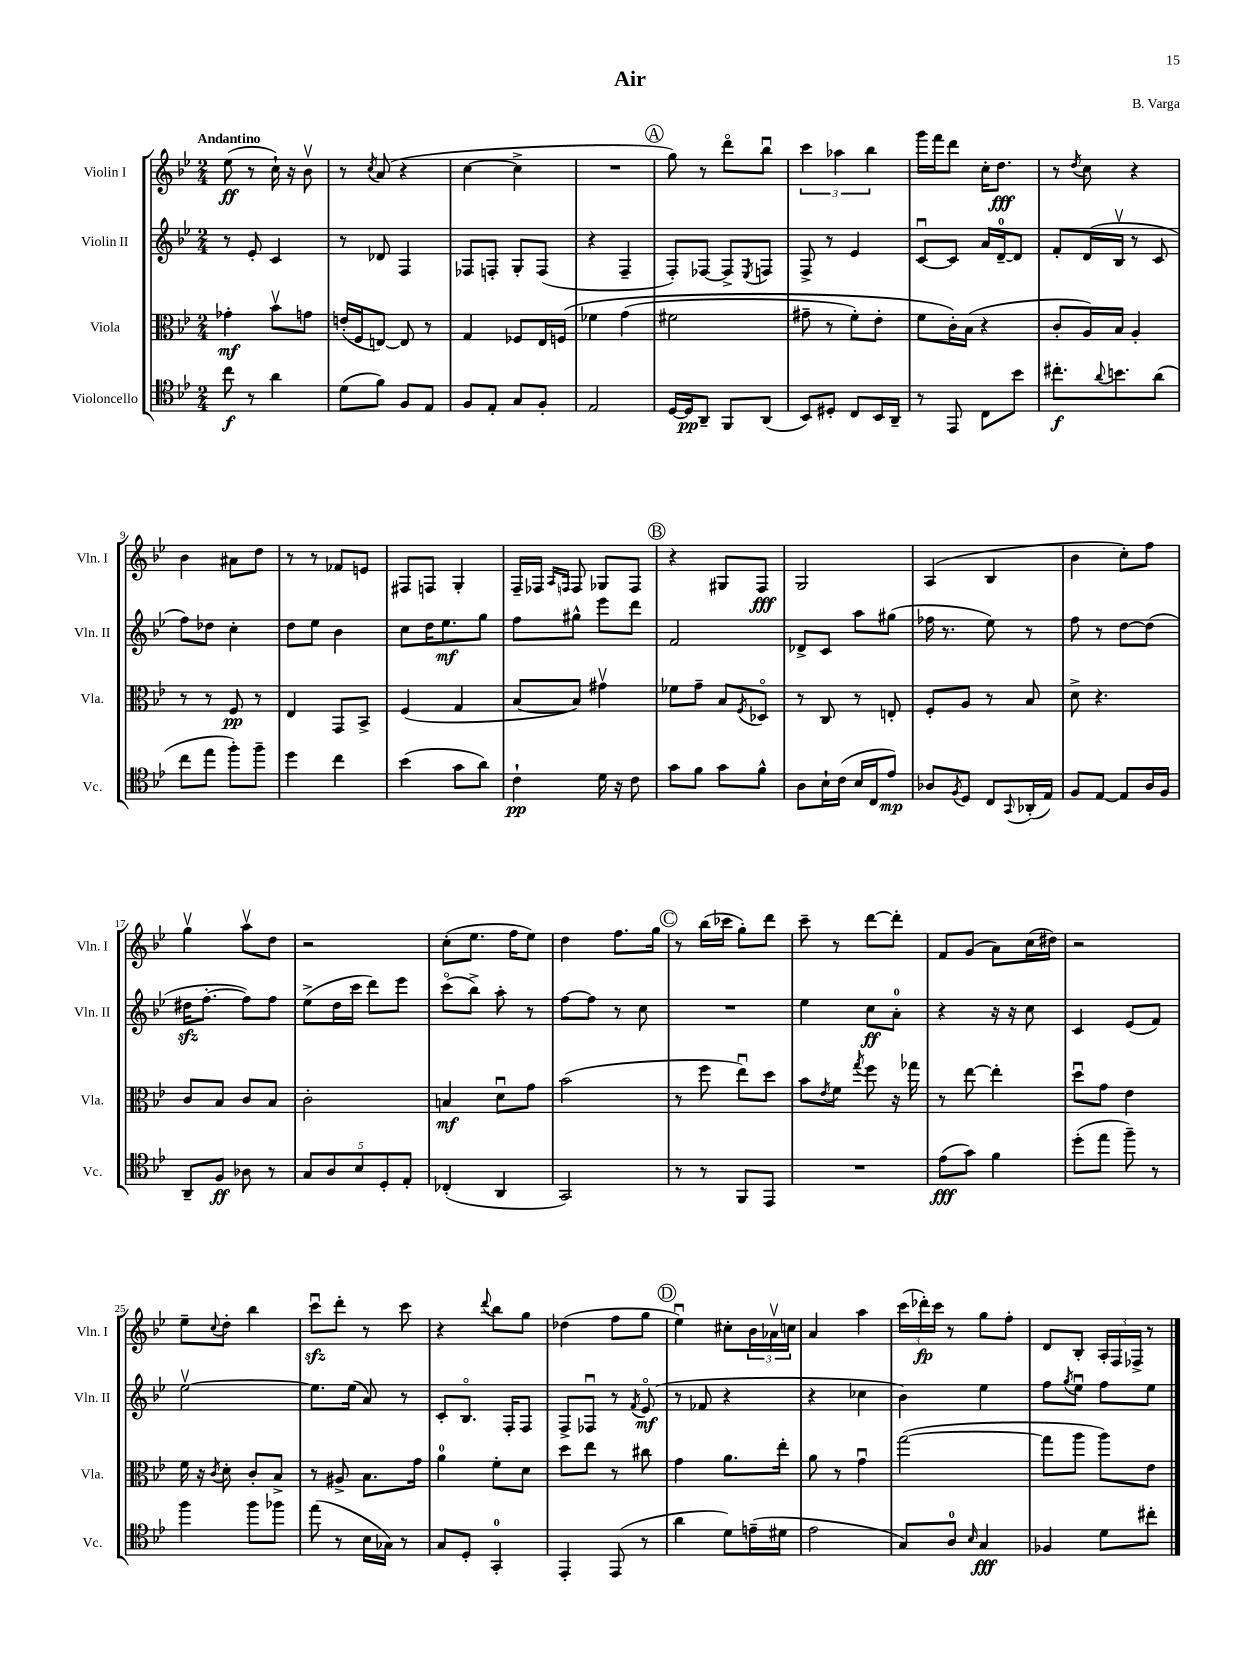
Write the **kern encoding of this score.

**kern	**kern	**kern	**kern
*staff4	*staff3	*staff2	*staff1
*clefC4	*clefC3	*clefG2	*clefG2
*k[b-e-]	*k[b-e-]	*k[b-e-]	*k[b-e-]
*M2/4	*M2/4	*M2/4	*M2/4
8cc	4g-'	8r	(8ee-
8r	.	8e-'	8r
4a	8b-v	4c	16cc`)
.	.	.	16r
.	8g	.	8b-v
=	=	=	=
(8d	(16e'	8r	8r
.	16F	.	.
.	.	.	8qcc
8f)	[8E)	8d-	(8a
8F	8E]	4F	4r
8E-	8r	.	.
=	=	=	=
8F	4G	8F-	[4cc
8E-'	.	8F'	.
8G	8F-	8G'	4cc^]
8F'	16E-	(8F	.
.	&(16F	.	.
=	=	=	=
2E-	4f-	4r	2r
.	(4g	4F~	.
=	=	=	=
[16D	2f#	8F')	8gg)
16D]	.	.	.
8AA~	.	[8F-	8r
8FF	.	8F-^]	8dddo
.	.	8qE-	.
(8AA	.	8F	8bb-u
=	=	=	=
8BB-)	8g#~	8F^	6ccc
8D#'	8r	8r	.
.	.	.	6aa-
8C	8f')	4e-	.
.	.	.	6bb-
16BB-	8e-'	.	.
16AA~	.	.	.
=	=	=	=
8r	8f	[8cu	16ggg
.	.	.	16fff
8EE-	16c'&)	8c]	8ddd
.	(16B-	.	.
8C	4r	16a	16cc'
.	.	[16d~	8.dd
8b-	.	8d]	.
=	=	=	=
8.cc#'	8c'	8f'	8r
.	.	.	8qdd
.	16A)	(16d	8cc
8qqa	.	.	.
8.b	16B-	16B-v	.
.	4A'	8r	4r
(8a	.	8c	.
=	=	=	=
8cc	8r	8ff)	4b-
8ee-	8r	8dd-	.
8ff')	8F	4cc'	8a#
8ff~	8r	.	8dd
=	=	=	=
4dd	4E-	8dd	8r
.	.	8ee-	8r
4cc	8GG	4b-	8f-
.	8BB-^	.	8e
=	=	=	=
(4b-	(4F	8cc	8F#
.	.	16dd	8F
.	.	8.ee-	.
8g	4G	.	4G'
8a)	.	8gg	.
=	=	=	=
4c`	[8B-	8ff	16F~
.	.	.	16F-
.	.	.	16qqA
.	.	.	16qqF
.	8B-])	8gg#^^	8F
16d	4g#v	8eee-	8G-
16r	.	.	.
8c	.	8ddd	8F
=	=	=	=
8g	8f-	2f	4r
8f	8g~	.	.
8g	8B-	.	8G#
.	8qF	.	.
8f^^	8D-o	.	8F
=	=	=	=
8A	8r	8d-^	2G
16B-`	8C	8c	.
(16c	.	.	.
16B-	8r	8aa	.
16C	.	.	.
8e-)	8E'	(8gg#	.
=	=	=	=
8A-	8F'	16ff-	(4A
.	.	8.r	.
8qF	.	.	.
8D	8A	.	.
8C	8r	8ee-)	4B-
8qqGG	.	.	.
(16AA-'	8B-	8r	.
16E-)	.	.	.
=	=	=	=
8F	8d^	8ff	4b-
[8E-	4.r	8r	.
8E-]	.	[8dd	8cc')
16A	.	(8dd]	8ff
16F	.	.	.
=	=	=	=
8AA~	8c	16dd#	4ggv
.	.	[8.ff'	.
8F	8B-	.	.
8A-	8c	8ff])	8aav
8r	8B-	8ff	8dd
=	=	=	=
10G	2c'	(8ee-^	2r
10A	.	.	.
.	.	16dd	.
.	.	16ccc	.
10B-	.	.	.
.	.	8ddd)	.
10D'	.	.	.
.	.	8eee-	.
10E-'	.	.	.
=	=	=	=
(4C-'	4B	(8ccco	(8cc'
.	.	8bb-^)	8.ee-
4AA	8du	8aa'	.
.	.	.	16ff
.	8g	8r	8ee-)
=	=	=	=
2GG)	(2b-	[8ff	4dd
.	.	8ff]	.
.	.	8r	8.ff
.	.	8cc	.
.	.	.	16gg
=	=	=	=
8r	8r	2r	8r
8r	8ff	.	(16bb-
.	.	.	16ccc-
8FF	8ee-u)	.	8gg')
8EE-	8dd	.	8ddd
=	=	=	=
2r	8b-	4ee-	8ccc~
.	8qe-	.	.
.	8f	.	8r
.	8qgg	.	.
.	8ff	8cc	[8ddd
.	16r	8a'	8ddd']
.	16gg-	.	.
=	=	=	=
(8e-	8r	4r	8f
8g)	[8ee-	.	(8g
4f	4ee-']	16r	8a)
.	.	16r	.
.	.	8cc	(16cc
.	.	.	16dd#)
=	=	=	=
(8dd'	8ddu	4c	2r
8ee-	8g	.	.
8ff~)	4e-	(8e-	.
8r	.	8f)	.
=	=	=	=
4ff	16f	[2ee-v	8ee-~
.	16r	.	.
.	8qc	.	8qqcc
.	8d'	.	8dd'
8ff	8c'	.	4bb-
8ff-	8B-^	.	.
=	=	=	=
(8ee-	8r	8.ee-]	8cccu
8r	8A#^	.	8ddd'
.	.	(16ee-	.
16B-	8.B-	8a)	8r
16G-)	.	.	.
8r	.	8r	8ccc
.	16g	.	.
=	=	=	=
8G	4a	8c'	4r
8D'	.	8.B-o	.
.	.	.	8qqddd
4GG'	8f'	.	8bb-
.	.	16F'	.
.	8d	8F	8gg
=	=	=	=
4EE-'	8dd	8F^	(4dd-
.	8ee-	8F-u	.
(8EE-	8r	8r	8ff
.	.	8qf	.
8r	8cc#	(8e-o	8gg
=	=	=	=
4a	4g	8r	4ee-u)
.	.	8f-	.
8d)	8.a	4r	8cc#'
(16e~	.	.	24b-
.	.	.	24a-v
16d#	16ee-'	.	.
.	.	.	24cc
=	=	=	=
2e-	8a	4r	4a
.	8r	.	.
.	4gu	4cc-	4aa
=	=	=	=
8G)	([2gg	4b-)	(24ccc
.	.	.	24ddd-')
.	.	.	24ccc
8A	.	.	8r
16qqB-	.	.	.
4G	.	4ee-	8gg
.	.	.	8ff'
=	=	=	=
4F-	8gg]	8ff	8d
.	.	8qgg	.
.	8aa	8ee-u	8B-'
8d	8aa)	8ff	24A'
.	.	.	24F
.	.	.	24F-^
8cc#'	8e-	8ee-	8r
==	==	==	==
*-	*-	*-	*-
